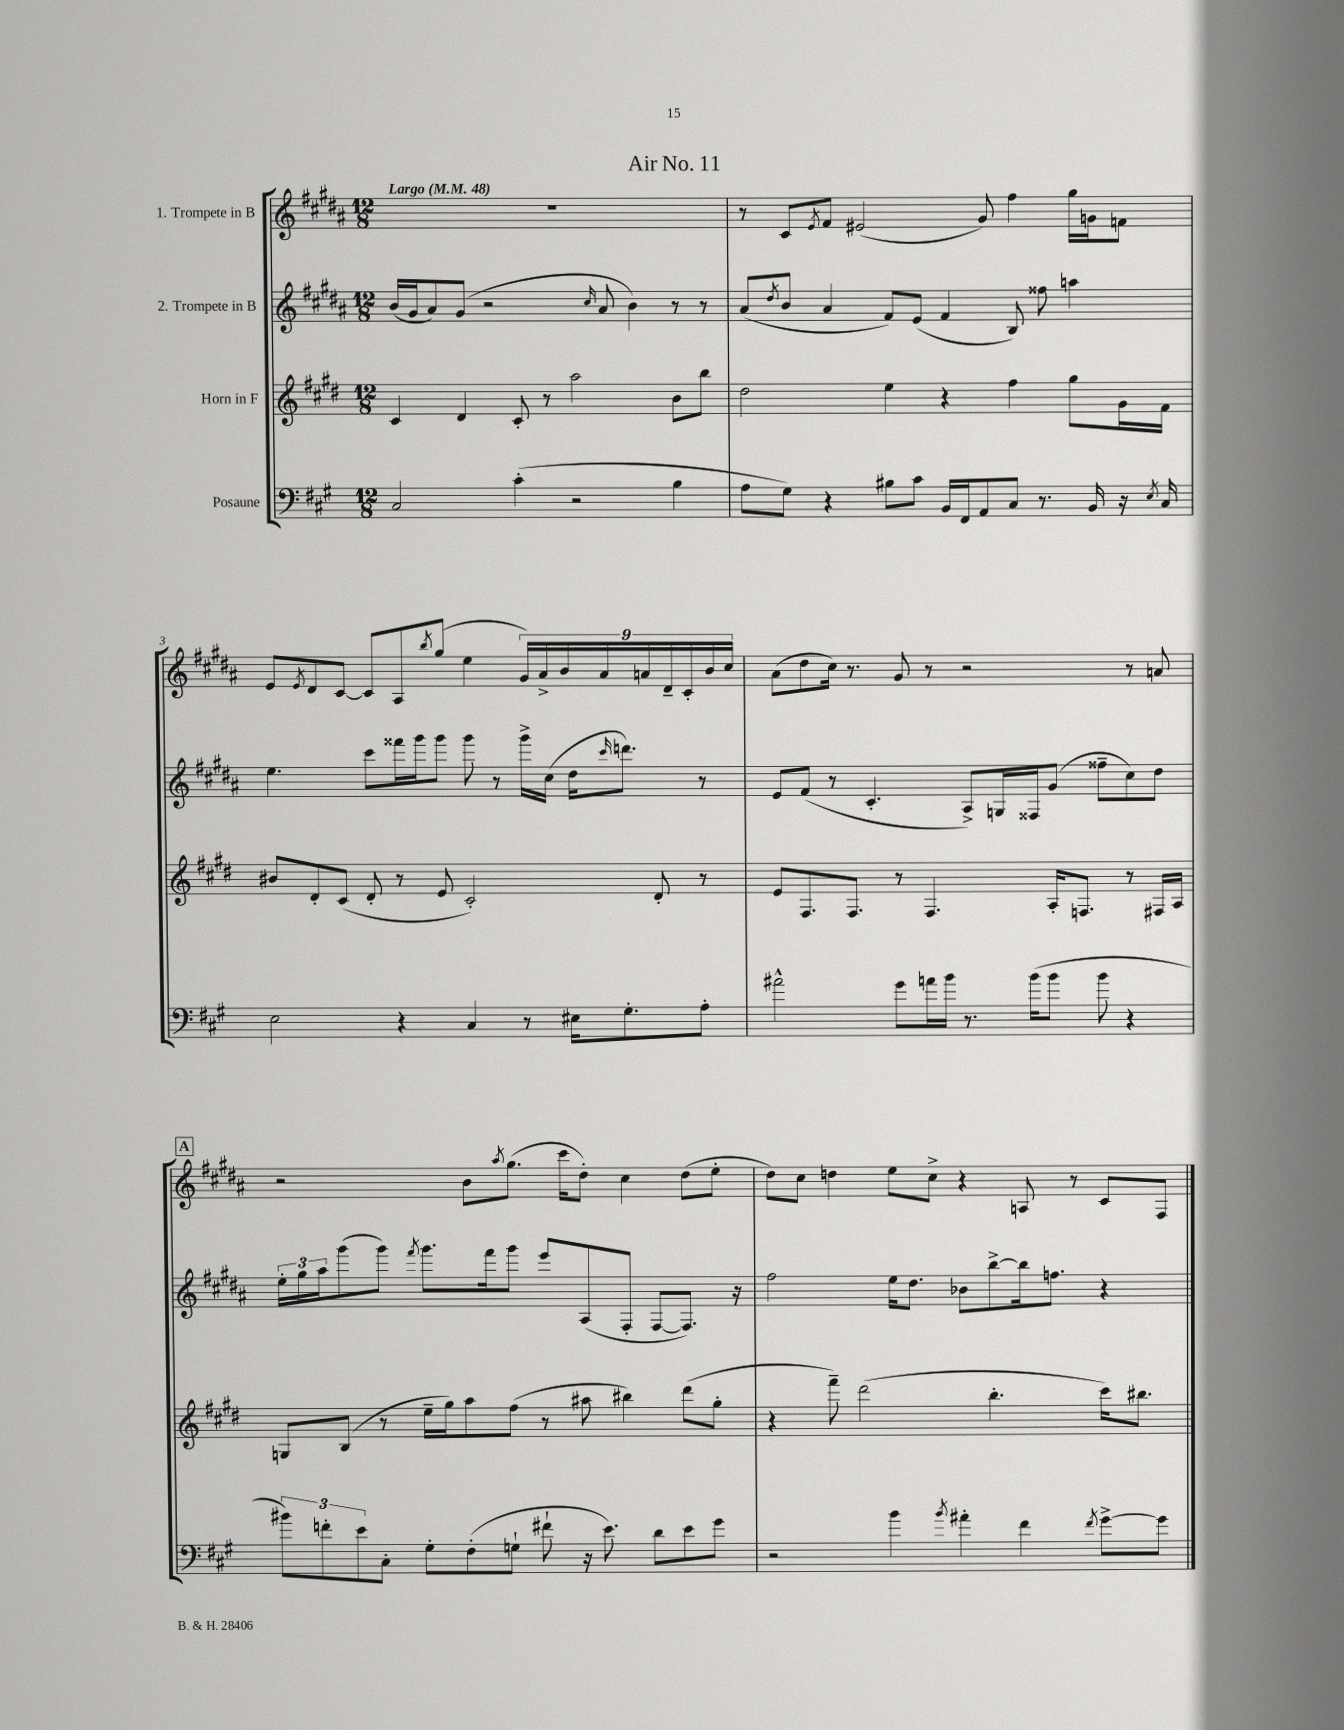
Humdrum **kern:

**kern	**kern	**kern	**kern
*staff4	*staff3	*staff2	*staff1
*clefF4	*clefG2	*clefG2	*clefG2
*k[f#c#g#]	*k[f#c#g#d#]	*k[f#c#g#d#a#]	*k[f#c#g#d#a#]
*M12/8	*M12/8	*M12/8	*M12/8
*MM48	*MM48	*MM48	*MM48
2C#	4c#	(16b	1.r
.	.	16g#	.
.	.	8a#)	.
.	4d#	(8g#	.
.	.	2r	.
(4c#'	8c#'	.	.
.	8r	.	.
2r	2aa	.	.
.	.	16qqcc#	.
.	.	8a#	.
.	.	4b)	.
4B	8b	8r	.
.	8bb	8r	.
=	=	=	=
8A	2dd#	(8a#	8r
.	.	8qdd#	.
8G#)	.	8b	8c#
.	.	.	8qe
4r	.	4a#	8f#
.	.	.	(2e#
8B#	4ee	8f#)	.
8c#	.	(8e	.
16BB	4r	4f#	.
16FF#	.	.	.
8AA	.	.	8g#)
8C#	4ff#	8B)	4ff#
8.r	.	8ff##	.
.	8gg#	4aa	16gg#
16BB	.	.	16g
16r	16g#	.	8f
8qE	.	.	.
16C#	16f#	.	.
=	=	=	=
2E	8b#	4.ee	8e
.	.	.	8qe
.	8d#'	.	8d#
.	(8c#	.	[8c#
.	8d#'	8ccc#	8c#]
4r	8r	16fff##	8A#
.	.	16ggg#	.
.	.	.	8qbb
.	8e	8ggg#	(8gg#
4C#	2c#')	8ggg#	4ee
.	.	8r	.
8r	.	16ggg#^	18g#)
.	.	.	18a#^
.	.	(16cc#	.
.	.	.	18b
16E#	.	16dd#	.
.	.	.	18a#
.	.	16qqccc#	.
8.G#'	.	8.ddd)	.
.	.	.	18a
.	8d#'	.	.
.	.	.	18d#~
.	.	.	18c#'
8A'	8r	8r	.
.	.	.	18b
.	.	.	18cc#
=	=	=	=
2a#^^	8e	8e	(8a#
.	8.F#	(8f#	8dd#
.	.	8r	16cc#)
.	8.F#	.	8.r
.	.	4.c#'	.
8g#	8r	.	8g#
16a	4.F#	.	8r
16b	.	.	.
8.r	.	8A#^)	2r
.	.	16G	.
(16b	.	16F##	.
8b	16A'	(8g#	.
.	8.F	.	.
8b	.	8ff##~	.
4r	8r	8cc#)	8r
.	16F#	8dd#	8a
.	16A	.	.
=	=	=	=
12b#)	8G	24ee'	2r
.	.	24gg#	.
12f'	.	24aa#	.
.	(8B	(8ggg#	.
12e	.	.	.
8C#'	8r	8ggg#)	.
.	.	8qfff#	.
8G#'	16ee~	8.ggg#	.
.	16gg#)	.	.
(8F#'	8aa	.	8b
.	.	16fff#	.
.	.	.	8qaa#
8G`	(8ff#	8ggg#	(8.gg#
8f#`	8r	8eee	.
.	.	.	16ccc#
16r	8aa#	(8A#	8dd#')
8.e)	.	.	.
.	4bb#)	8F#'	4cc#
8d	.	[8F#	.
8e	(8ddd#	8.F#])	(8dd#
8g#	8gg#'	.	8ee'
.	.	16r	.
=	=	=	=
2r	4r	2ff#	8dd#)
.	.	.	8cc#
.	8fff#~)	.	4dd
.	(2ddd#	.	.
4b	.	16ee	8ee
.	.	8.dd#	.
.	.	.	8cc#^
8qb	.	.	.
4a#'	.	8b-	4r
.	4.bb'	[8bb^	.
4f#	.	16bb]	8A
.	.	8.ff	.
.	.	.	8r
8qf#	.	.	.
[8g#^	16ccc#)	4r	8c#
.	8.bb#	.	.
8g#]	.	.	8F#
==	==	==	==
*-	*-	*-	*-
